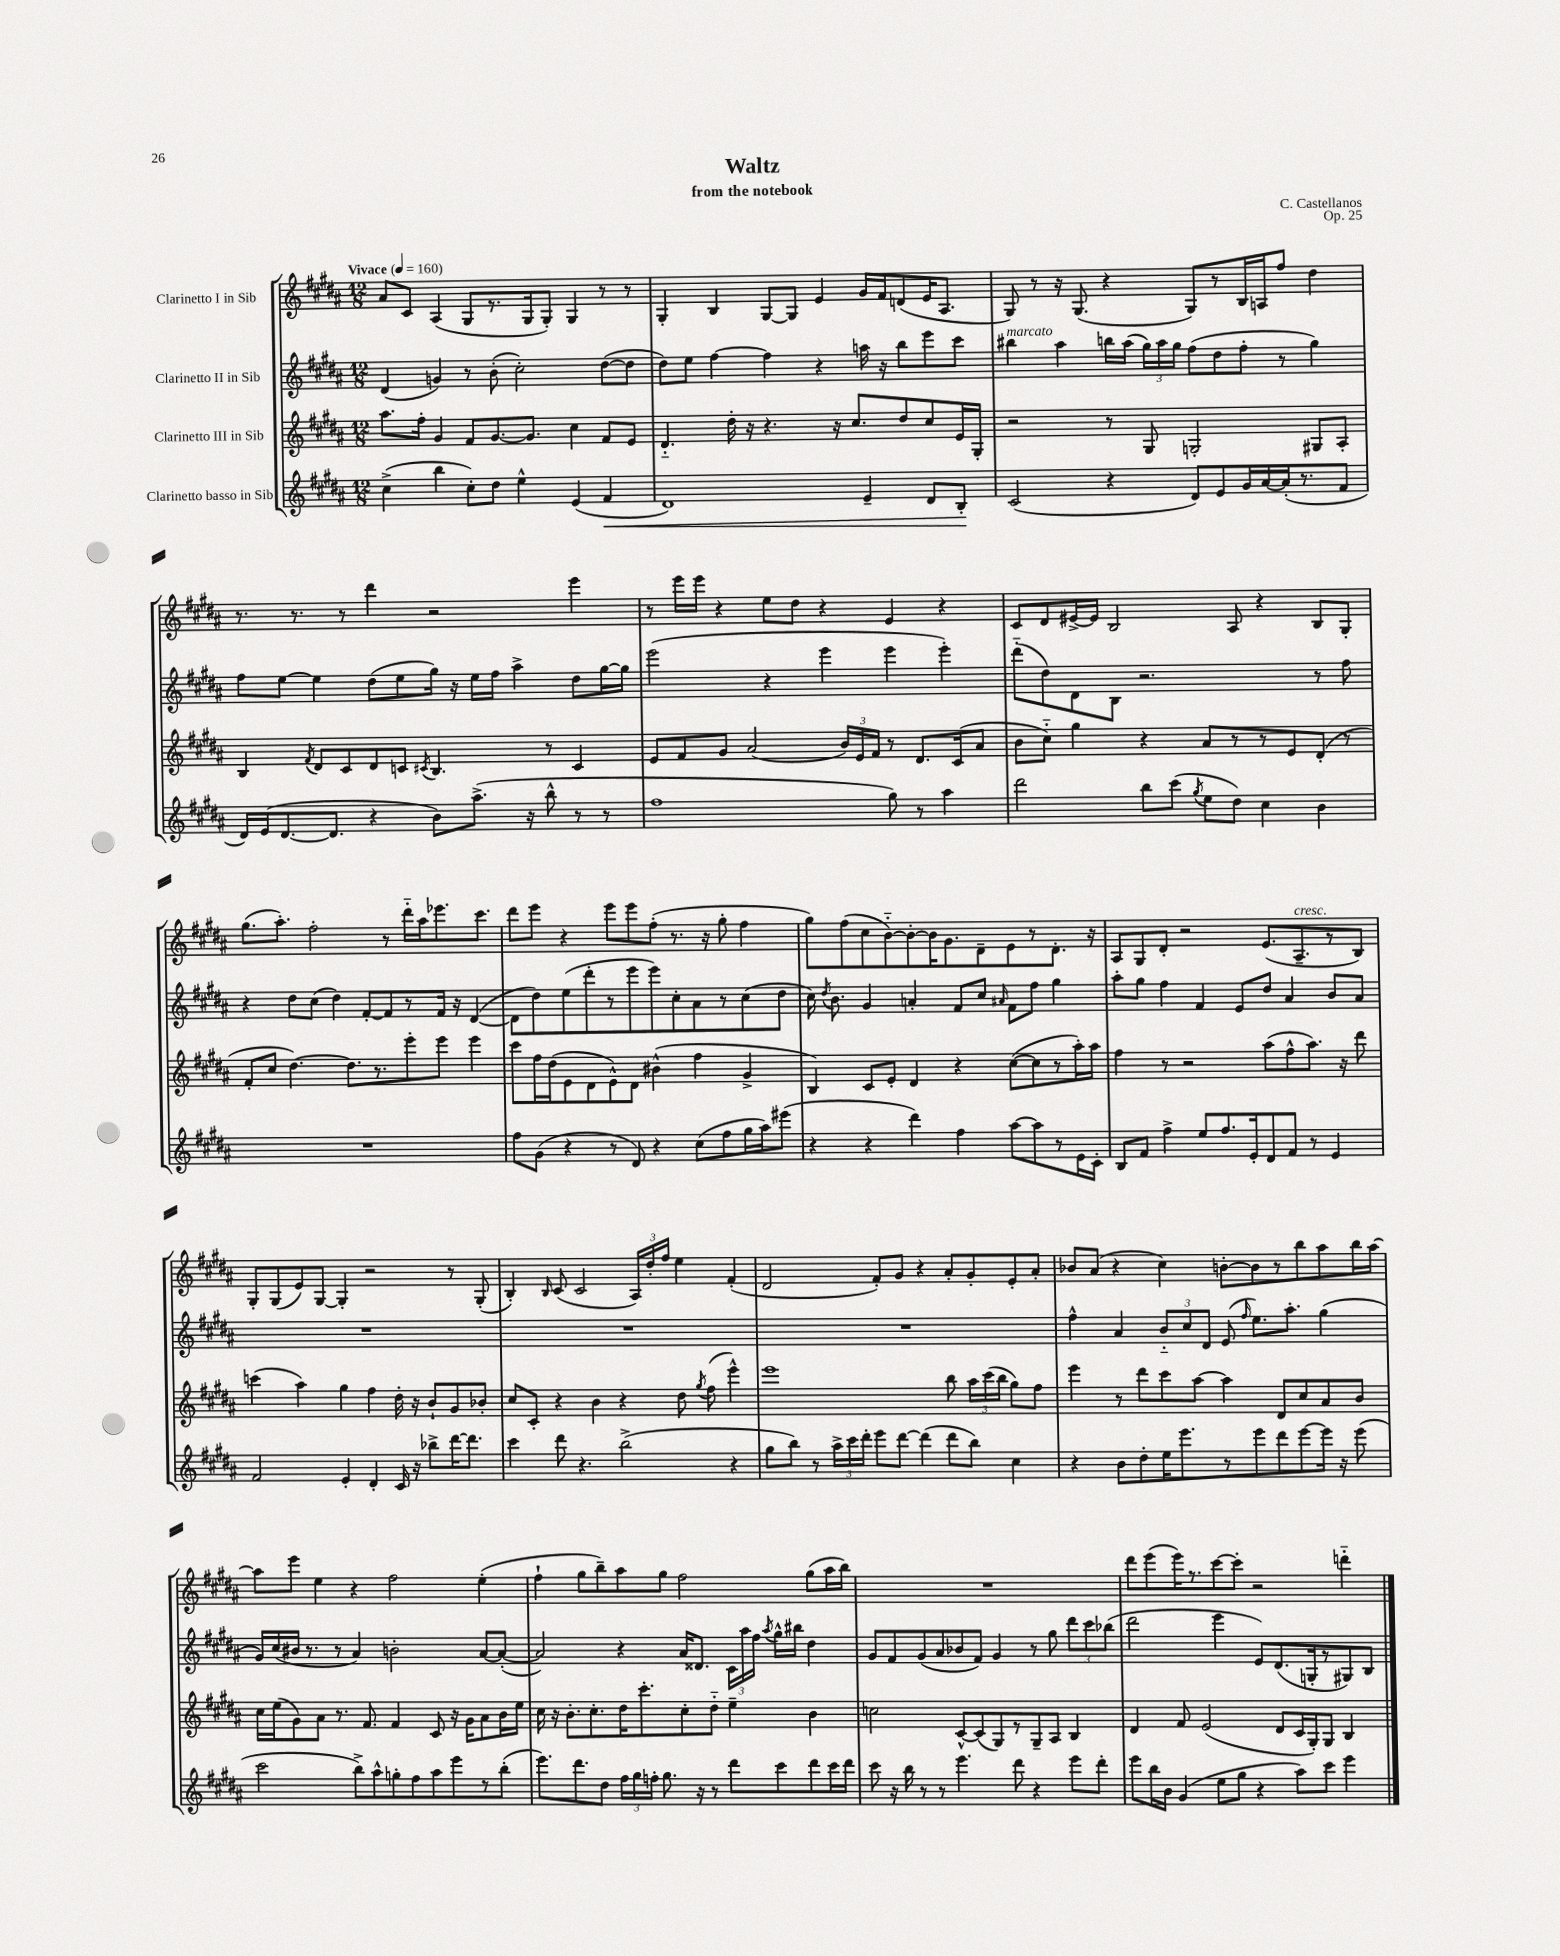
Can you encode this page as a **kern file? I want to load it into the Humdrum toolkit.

**kern	**kern	**kern	**kern
*staff4	*staff3	*staff2	*staff1
*clefG2	*clefG2	*clefG2	*clefG2
*k[f#c#g#d#a#]	*k[f#c#g#d#a#]	*k[f#c#g#d#a#]	*k[f#c#g#d#a#]
*M12/8	*M12/8	*M12/8	*M12/8
*MM160	*MM160	*MM160	*MM160
(4cc#^	8.aa#	(4d#	8a#
.	.	.	8c#
.	16ff#'	.	.
4bb	4g#	4g)	(4A#
8cc#')	8f#	8r	8G#
8dd#	[8.g#	(8b'	8.r
4ee^^	.	2cc#')	.
.	8.g#]	.	16G#
.	.	.	8G#')
(4e	4cc#	.	4G#
4f#	8f#	([8dd#	8r
.	8e	8dd#]	8r
=	=	=	=
1d#)	4.d#'~	8dd#)	4G#'
.	.	8ee	.
.	.	[4ff#	4B
.	16dd#'	.	.
.	16r	.	.
.	4.r	4ff#]	[8G#
.	.	.	8G#]
.	.	4r	4e
.	16r	.	.
.	8.cc#	.	.
4e~	.	16aa	16g#
.	.	16r	16f#
.	8dd#	8bb	(8d
8d#	8cc#	8eee	16e
.	.	.	8.A#
8B'	16e	8ccc#	.
.	16G#'	.	.
=	=	=	=
(2c#	2r	4bb#	8G#)
.	.	.	8r
.	.	4aa#	16r
.	.	.	(8.G#
4r	8r	16bb	4r
.	.	(16aa#	.
.	8G#	24gg#)	.
.	.	24aa#	.
.	.	24gg#	.
8d#)	2G'	(8ff#	8G#)
8e	.	8dd#	8r
16g#	.	8ff#'	16B
[16a#	.	.	16A
(16a#']	.	8r	8ff#
8.r	.	.	.
.	8G#	4gg#)	4dd#
8f#	8A#'	.	.
=	=	=	=
16d#)	4B	8ff#	8.r
(16e	.	.	.
[8.d#	.	[8ee	.
.	.	.	8.r
.	8qf#	.	.
.	8d#	4ee]	.
8.d#]	.	.	.
.	8c#	.	8r
4r	8d#	(8dd#	4ddd#
.	8c	8ee	.
.	8qc#	.	.
8b)	4.B	16gg#)	2r
.	.	16r	.
(8.aa#^	.	16ee	.
.	.	16ff#	.
.	.	4aa#^	.
16r	.	.	.
8bb^^	8r	.	.
8r	4c#	8dd#	4eee
8r	.	[16gg#	.
.	.	16gg#]	.
=	=	=	=
1ff#	8e	(2eee	8r
.	8f#	.	16eee
.	.	.	16eee
.	8g#	.	4r
.	(2a#	.	.
.	.	4r	8ee
.	.	.	8dd#
.	.	4eee	4r
.	24b)	.	.
.	24e	.	.
.	24f#	.	.
8gg#)	8r	4eee	4e
8r	8.d#	.	.
4aa#	.	4eee')	4r
.	(16c#	.	.
.	8a#	.	.
=	=	=	=
2ddd#	8b	(8ddd#'~	8c#
.	8cc#'~)	8dd#)	8d#
.	4gg#	8d#	[16e#^
.	.	.	16e#]
.	.	8B	2B
8bb	4r	2.r	.
(8ccc#	.	.	.
8qgg#	.	.	.
8ee	8a#	.	.
8dd#)	8r	.	8A#
4cc#	8r	.	4r
.	8e	.	.
4b	(8d#'	8r	8B
.	8r	8ff#	8G#'
=	=	=	=
1.r	8f#'	4r	(8.gg#
.	8cc#	.	.
.	.	.	8.aa#')
.	[4.dd#)	8dd#	.
.	.	(8cc#	2ff#'
.	.	4dd#)	.
.	8.dd#]	.	.
.	.	[8f#'	.
.	8.r	.	.
.	.	8f#]	8r
.	8eee'	8r	16ddd#'~
.	.	.	16aa#
.	8eee	16f#	8.eee-
.	.	16r	.
.	4eee	([4d#	.
.	.	.	8.ccc#
=	=	=	=
8ff#	8ccc#	8d#]	8ddd#
(8g#	16ff#	8dd#)	8eee
.	(16dd#	.	.
4r	8e	(8ee	4r
.	8d#	8ddd#'	.
8r	8e^^)	8r	8eee
8d#)	8d#	8eee	8eee
4r	(4b#^^	8eee)	(8ff#'
.	.	8cc#'	8.r
(8cc#	4ff#	8a#	.
.	.	.	16r
8ff#	.	8r	8gg#'
16gg#	4g#^	(8cc#	4ff#
16aa#)	.	.	.
(8eee#	.	8dd#	.
=	=	=	=
4r	4B)	16cc#)	8gg#)
.	.	8qdd#	.
.	.	8.b	.
.	.	.	(8ff#
4r	8c#	4g#	8cc#
.	8e'	.	[8b'~)
4ddd#)	4d#	4a'	8b'_
.	.	.	16b]
.	.	.	8.g#
4ff#	4r	8f#	.
.	.	8cc#	8d#~
.	.	16qqa#	.
[8aa#	([8cc#	8f#	8e
8aa#]	8cc#]	8ff#	8r
8r	8r	4gg#	8.d#'
16e	16aa#')	.	.
16c#'	16aa#	.	16r
=	=	=	=
8B	4ff#	8aa#'	8A#
8f#	.	8gg#	8G#
4ff#^	8r	4ff#	8d#'
.	2r	.	2r
8ee	.	4f#	.
8.ff#	.	.	.
.	.	8e	.
16e'	.	.	.
8d#	(8aa#	8dd#	(8.e
8f#	8ff#^^	4a#	.
.	.	.	8.A#~
8r	8.aa#)	.	.
4e	.	8b	8r
.	16r	.	.
.	8ddd#	8a#	8B)
=	=	=	=
2f#	(4ccc	1.r	8G#'
.	.	.	(8G#
.	4aa#)	.	8e)
.	.	.	[8G#
4e'	4gg#	.	4G#']
4d#'	4ff#	.	2r
16c#	16dd#'	.	.
16r	16r	.	.
8bb-^	8b`	.	.
[16ddd#	8g#	.	8r
8.ddd#]	.	.	.
.	8b-'	.	(8G#'
=	=	=	=
4ccc#	8cc#	1.r	4B')
.	8c#'	.	.
.	.	.	16qqB
8ddd#	4r	.	(8c#
4.r	.	.	2c#
.	4b	.	.
(2bb^	4r	.	.
.	.	.	24A#)
.	.	.	24dd#'
.	.	.	24ff#
.	8dd#	.	4ee
.	8qgg#	.	.
.	(8ff#	.	.
4r	4eee^^)	.	(4f#'
=	=	=	=
8gg#	1eee	1.r	2d#
8bb)	.	.	.
8r	.	.	.
24aa#^	.	.	.
24ccc#	.	.	.
24ddd#'	.	.	.
8eee	.	.	8f#')
[8ddd#	.	.	8g#
(4ddd#]	.	.	4r
8ddd#	8bb	.	8a#'
8bb)	24aa#	.	8g#'
.	(24ccc#	.	.
.	24bb	.	.
4cc#	8gg#)	.	8e'
.	8ff#	.	8a#'
=	=	=	=
4r	4eee	4ff#^^	8b-
.	.	.	(8a#
8b	8r	4a#	4r
8dd#'	8ddd#	.	.
16ee	8ccc#	12b'~	4cc#)
8.eee	.	.	.
.	.	12cc#	.
.	[8aa#	.	.
.	.	12d#	.
8r	4aa#]	(8e	[8b'
.	.	16qqff#	.
8eee	.	8.ee)	8b]
8ddd#	8d#	.	8r
.	.	8.aa#'	.
[8eee	8cc#	.	8bb
16eee]	8a#	(4gg#	8aa#
16r	.	.	.
(8eee	8b	.	16bb
.	.	.	[16aa#
=	=	=	=
2ccc#	16cc#	16g#)	8aa#]
.	(16ee	(16cc#	.
.	8g#)	16b#	8eee
.	.	8.r	.
.	8a#	.	4ee
.	8.r	8r	.
8bb^)	.	4a#)	4r
.	8.f#	.	.
8aa#^^	.	.	.
8gg'	4f#	2b'	2ff#
8ff#	.	.	.
8aa#	8c#	.	.
8eee	16r	.	.
.	16g#	.	.
8r	8a#	[8a#	(4ee'
(8bb'	16b	(8a#'_	.
.	16ee	.	.
=	=	=	=
8.eee)	16cc#	2a#])	4ff#`
.	16r	.	.
.	8.b'	.	.
8.ddd#	.	.	.
.	.	.	8gg#
.	8.cc#'	.	.
8dd#	.	.	8bb~)
24ff#	16dd#	4r	8aa#
24gg#	.	.	.
.	8.ccc#'	.	.
24ff'	.	.	.
8.gg#	.	.	8gg#
.	8cc#'	16a#	2ff#
16r	.	8.d##	.
8r	8dd#'~	.	.
8ddd#	4ee~	24c#	.
.	.	24aa#	.
.	.	24ff#	.
.	.	8qaa#	.
8ccc#	.	16gg#^^	.
.	.	16bb#	.
8ddd#	4b	4dd#	(8gg#
16ccc#	.	.	16aa#
16ddd#	.	.	16bb)
=	=	=	=
8ccc#	2cc	8g#	1.r
16r	.	8f#	.
16bb	.	.	.
8r	.	(8g#	.
8r	.	8a#	.
4.eee	[8c#^^	8b-	.
.	(8c#]	8f#)	.
.	8G#)	4g#	.
8ddd#	8r	.	.
4r	8G#~	8r	.
.	8A#	8gg#	.
8eee	4B	12ddd#	.
.	.	12ccc#	.
8ddd#'	.	.	.
.	.	(12bb-	.
=	=	=	=
8eee	4d#	2ddd#	8ddd#
16bb	.	.	(8eee
16b	.	.	.
(4g#	8f#	.	16eee)
.	.	.	8.r
.	(2e	.	.
8ee	.	4eee	[8ccc#
8gg#	.	.	8ccc#']
4r	.	8e)	2r
.	8d#	(8.d#	.
8aa#)	16c#	.	.
.	16G#')	16G'	.
8ccc#	8G#	8r	.
4eee	4B	8G#)	4ddd'~
.	.	8B	.
==	==	==	==
*-	*-	*-	*-
